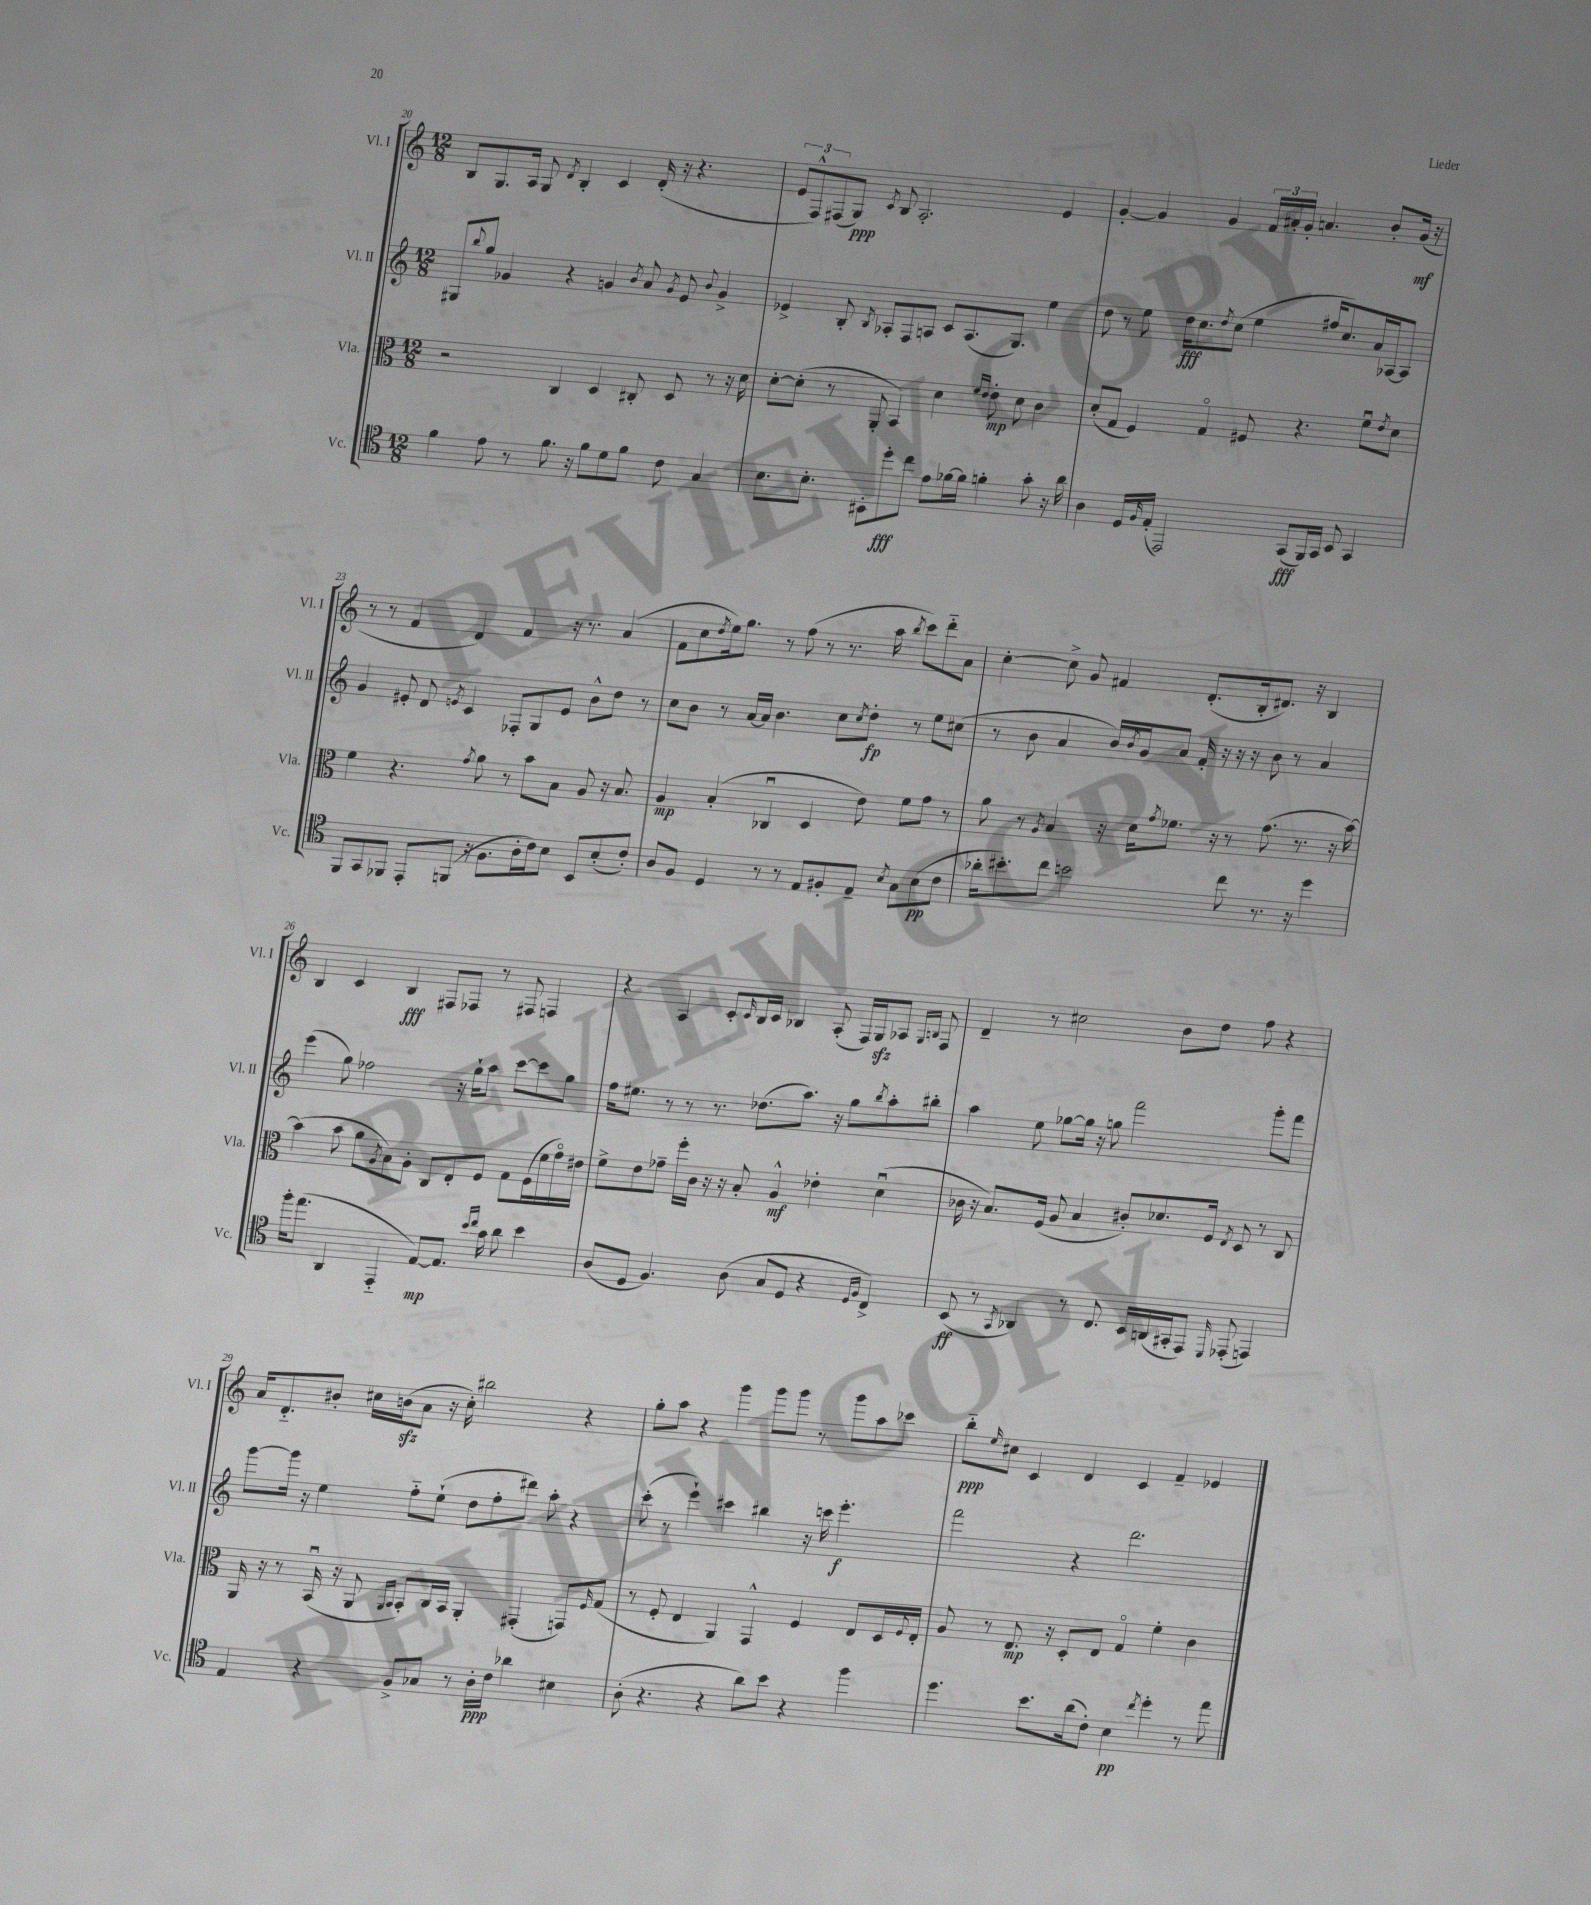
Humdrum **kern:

**kern	**kern	**kern	**kern
*staff4	*staff3	*staff2	*staff1
*clefC4	*clefC3	*clefG2	*clefG2
*k[]	*k[]	*k[]	*k[]
*M12/8	*M12/8	*M12/8	*M12/8
4f\	2r	8G#/L	8B/L
.	.	8qqbb/	.
.	.	8gg/J	8.G/
8e\	.	4g-/	.
.	.	.	16A/Jk
8r	.	.	8G/
.	.	.	8qd/
8.f\	4C/	4r	4B'/
16r	.	.	.
8f\L	4D/	4g/	4c/
8d\	.	.	.
.	.	8qb/	.
8f\J	8C#'/	8a/	(16d'/
.	.	.	16r
.	.	8qg/	.
8c\	8D/	8e/	4.r
.	.	8qqb/	.
4G/	8r	4g^/	.
.	16r	.	.
.	16d\	.	.
=	=	=	=
8.B\L	[8d'\L	4e-^/	12e/L
.	.	.	12F^^/)
.	(8d'\]J	.	.
.	.	.	(12F#/
8.B'\J	.	.	.
.	8r	8B'/	8G/J)
.	.	8qB/	8qc/
8BB#'\L	8AA'/	8A-'/L	8B/
8dd'\	4BB/)	8F/	2.A'/
8cc\J	.	8A/J	.
8e\L	4d\	8c/L	.
[16f-\L	.	(8.A/	.
16f-\]JJ	.	.	.
.	16qqf/LL	.	.
.	16qqe/JJ	.	.
4f'\	8e'\	.	.
.	.	8.G/J)	.
.	8d\	.	.
8g'\	4c\	4ee\	4e/
16r	.	.	.
16a\	.	.	.
=	=	=	=
4A\	(8d'/L	8dd\	[4g'/
.	8G/J	8r	.
16D/LL	4F/)	8ee\	4g/]
16qqF/	.	.	.
(16E'/JJ	.	.	.
2EE/)	.	16dd\LK	.
.	.	8.cc\	.
.	4Go/	.	4g/
.	.	8qdd/	.
.	.	(8cc\J	.
.	8F#/	4ee\	24f/LL
.	.	.	24a#'/
.	.	.	24g'/JJ
(8GG/L	4.r	.	4.a/
16FF/L)	.	16ff#/LK	.
16GG/JJ	.	8.cc/)	.
8BB/	.	.	.
4GG/	8fu\L	16a/L	8b'/L
.	.	[16A-/J	.
.	8qe/	.	.
.	8d\J	8A-/]J	(16g/Jk
.	.	.	16r
=	=	=	=
8FF/L	4f\	4g/	8r
8GG/	.	.	8r
8FF-/J	4.r	8e#'/	4f/
8EE'/L	.	8d/	.
.	.	8qe/	.
(8FF/J	.	4c/	4d/)
.	8qg/	.	.
16r	8a\	.	.
8.F\L	.	.	.
.	8r	8F-'/L	4f/
16A'\L	8b\L	8G/	.
16c\J)	.	.	.
8B\J	8B\J	8e/J	16r
.	.	.	8.r
8BB/L	8A/	8b^^\L	.
(8B'/	16r	8dd\J	(4a/
.	8.B/	.	.
8c'/J)	.	8r	.
=	=	=	=
8A/L	4A/	8cc\L	8f\L
8F/J	.	8b\J	8cc\
.	.	.	8qdd/
4D/	(4B'/	8r	16ee\k)
.	.	.	8.gg\J
.	.	[16a/LL	.
.	.	16a/]JJ	.
8r	4C-u/	4.b\	8r
8r	.	.	(8ff\
8E/L	4D/	.	8r
8F#'/	.	8cc\L	8.r
.	.	8qcc/	.
8E~/J	8e\)	8dd'\J	.
.	.	.	16aa\
8qB/	.	.	8qbb/
8G\L	8f\L	8r	8ccc\L)
(8B\	8g\J	8ee\L	8ddd'~\
8c\J	8r	(8cc#\J	8a\J
=	=	=	=
16a-'\LK	8a\	8r	[4cc'\
8.b#'\)	.	.	.
.	8r	8b\	.
.	8qA/	.	.
8cc\J	4B/	4a/	8cc^\]
2b\	.	.	8g/
.	16r	16b/LL)	4f#/
.	.	8qb/	.
.	16d\LK	16g/J	.
.	8qg/	.	.
.	8.f-\J	8a/J	.
.	.	16f'/	(8.d'/L
.	16r	16r	.
8cc\	8r	16r	.
.	.	16r	16B'/k
8.r	(8.g\	8b\	8.d#/J)
.	.	8r	.
16r	8.r	.	16r
4dd\	.	4a/	4B/
.	16r	.	.
.	[16b\)	.	.
=	=	=	=
16ff'\LK	(4b\]	(4eee\	4B/
(8.ee\J	.	.	.
4AA/	8b\	8gg\)	4c/
.	8a\L	2ff-\	.
.	8qA/	.	.
4EE'~/	8B\)	.	4B/
.	8A'\J	.	.
[8E/L)	8C/L	.	8F#/L
8.E/]J	8E'/	16r	8F-/J
.	.	16gg`\LK	.
.	8F/J	8aa\J	8r
16qqb/LL	.	.	.
16qqcc/JJ	.	.	.
16g\	.	.	.
8a\	8G\L	[8ccc\L	8F#/
4b\	(16F\L	8ccc\]	4F/
.	16f\	.	.
.	16go\)	8gg\J	.
.	16e#\JJ	.	.
=	=	=	=
(8A/L	8f^\L	16ff\LK	4r
.	.	8.ee#\J	.
8D/J	8e\	.	.
4.F/)	8g-~\J	8r	4A/
.	16ff'\LL	8r	.
.	16c\JJ	.	.
.	16r	8.r	8c'/L
.	16r	.	.
.	.	.	16qqc/
(8A\	8B'/	.	16B/L
.	.	(8.dd-\L	16c/JJ
8G/L	4A^^/	.	4B-/
8D/J	.	8.aa\J)	.
4r	4e-'\	.	(8A'/
.	.	16r	.
.	.	8gg\L	16F/LL)
.	.	.	16G/J
16qqD/LL	.	.	.
16qqF/JJ	.	8qbb/	.
4C^/)	(4du\	8aa'\	8A-/J
.	.	.	16qqG/LL
.	.	.	16qqB/JJ
.	.	8bb#'\J	8F/
=	=	=	=
(8BB/	16c-\	4aa\	4d~/
.	16r	.	.
8r	8.B/L)	.	.
8qGG/	.	.	.
4AA-/)	.	8ee\	8r
.	(16F/Jk	.	.
.	8A/	[8gg-\L	2cc#\
8r	4B/	16gg-\]Jk	.
.	.	16r	.
8.C/	.	8gg\	.
.	8c#'/L)	2fff\	.
16BB/LL	.	.	.
(16AA/	8.d-/	.	8b\L
16GG#'/J	.	.	.
8EE/J)	.	.	8dd\J
.	16F/Jk	.	.
16qqDD/	8qE/	.	.
(8EE-'/	8D/	.	8ff\
4EE/)	8r	8ggg'\L	4r
.	8C/	8fff\J	.
=	=	=	=
4E/	16AA/	[8ggg\L	16a/LK
.	16r	.	8.d'~/
.	8r	16ggg\]Jk	.
.	.	16r	.
4r	(16BBu/	4ee\	8b#'/J
.	16r	.	.
.	8AA/	.	16cc#\LL
.	.	.	(16b\J
.	16qqAA/LL	.	.
.	16qqBB/JJ	.	.
8F^/L	8BB'/L)	8ff'~\L	8a\J
8G-/J	16C/L	(8ee`\J	16r
.	16BB/JJ	.	16cc#'\)
8r	4AA'/	8dd\L	2bb#\
16A'\LL	.	8ff'\	.
16c\JJ	.	.	.
4a-\	(4GG#'/	8ddd#\J)	.
.	.	8aa'\	.
4B#\	8GG/L)	4r	4r
.	16qqF/	.	.
.	(8G/J	.	.
=	=	=	=
(8A'\	8r	(8ccc'\	8gg'\L
4.r	8F'/	8r	8aa\J
.	4E/	4eee`\)	4r
4r	4AA/)	4ccc#\	4ggg\
8a\L)	4GG^^/	4bb#\	8ggg\L
8b\J	.	.	8ggg\J
4r	4F/	16r	8r
.	.	16ccc\	.
.	.	4.eee'\	8ggg\L
4ff\	8E/L	.	8aa\
.	16D/L	.	8ccc-\J
.	8qqF/	.	.
.	16E'/JJ	.	.
=	=	=	=
4.dd\	8A/	2fff\	8bb'~\L
.	.	.	16qqee/
.	8r	.	8cc#\J
.	8.E/	.	4c/
8.b\L	.	.	.
.	16r	.	.
.	8D'/L	4r	4d/
(16a\k	.	.	.
8c'\J)	8E/J	.	.
4B\	4Go/	2.ddd\	4c/
8qcc/	.	.	.
4dd'\	4f'\	.	4f~/
8r	4c\	.	4e-/
8ee\	.	.	.
==	==	==	==
*-	*-	*-	*-
